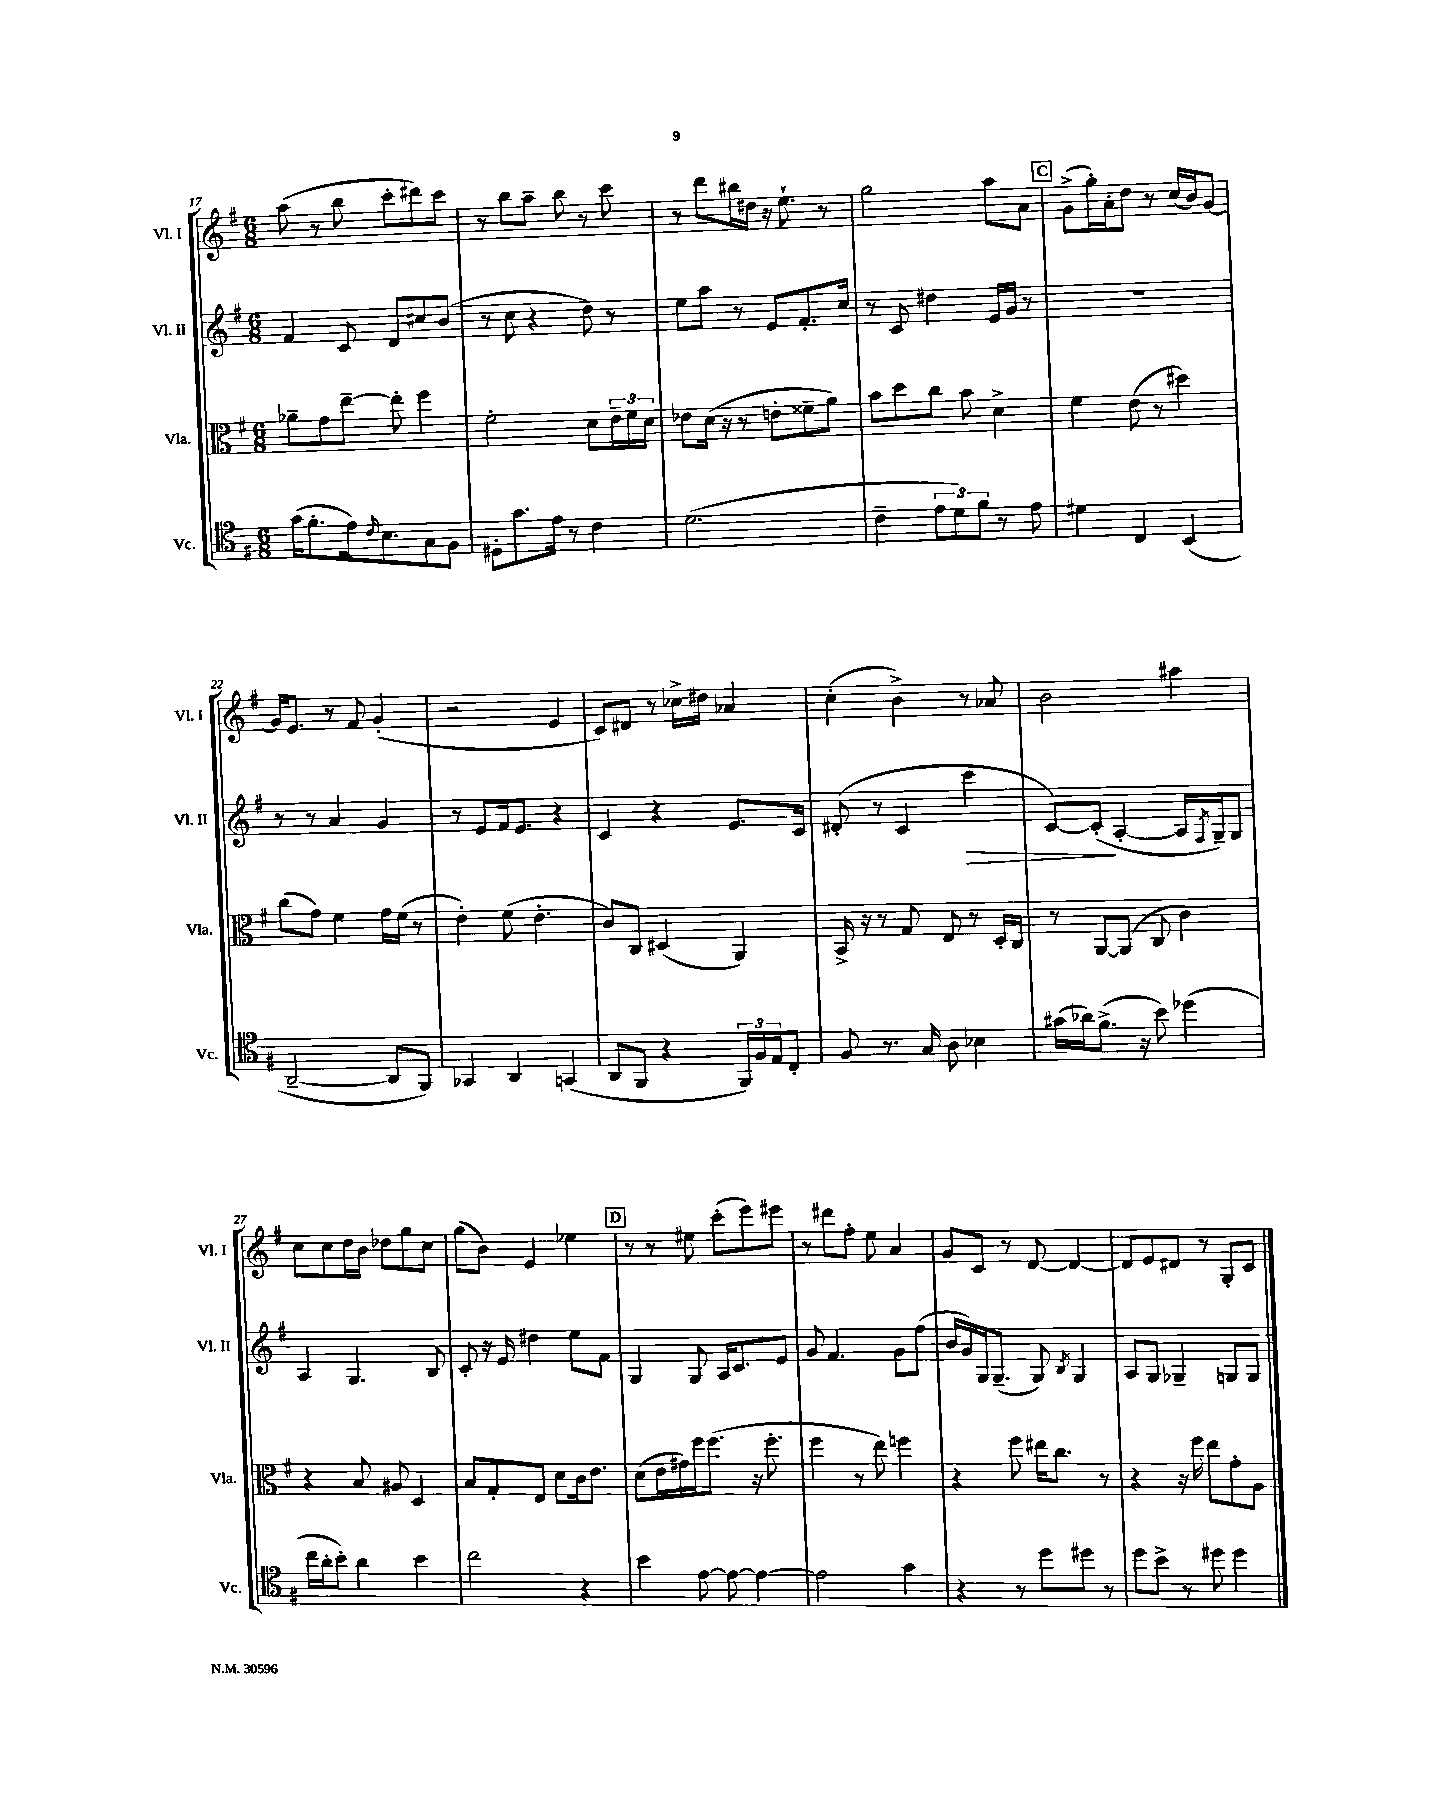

**kern	**kern	**kern	**kern
*staff4	*staff3	*staff2	*staff1
*clefC4	*clefC3	*clefG2	*clefG2
*k[f#]	*k[f#]	*k[f#]	*k[f#]
*M6/8	*M6/8	*M6/8	*M6/8
(16g	8a-~	4f#	(8aa
8.f#'	.	.	.
.	8g	.	8r
16e)	[8ee~	8c	8bb
16qqc	.	.	.
8.B	.	.	.
.	8ee']	8d	8ccc'
8G	4ff#	8cc#	8ddd#)
8F#	.	(8b	8ccc
=	=	=	=
8D#'	2f#'	8r	8r
8.g	.	8cc	8bb
.	.	4r	8aa~
16e	.	.	.
8r	.	.	8bb
4c	8d	8dd)	8r
.	24e~	8r	8ccc
.	24f#	.	.
.	24d	.	.
=	=	=	=
(2.d	8e-	8ee	8r
.	(16d	8aa	8ddd
.	16r	.	.
.	8r	8r	16bb#
.	.	.	16dd#
.	8e'	8e	16r
.	.	.	8.ee`
.	8f##~	8.f#'	.
.	8a)	.	8r
.	.	16cc	.
=	=	=	=
4c~	8b	8r	2gg
.	8dd	8c	.
12e	8cc	4dd#	.
12d)	.	.	.
.	8b	.	.
12f#	.	.	.
8r	4d^	16e	8aa
.	.	16g	.
8e	.	8r	8a
=	=	=	=
4d#	4f#	2.r	(8g^
.	.	.	16gg')
.	.	.	16a'
4C	(8e	.	8dd
.	8r	.	8r
(4BB	4dd#)	.	(16cc
.	.	.	16b)
.	.	.	[8g
=	=	=	=
[2AA~	(8cc	8r	16g]
.	.	.	8.e
.	8g)	8r	.
.	4f#	4a	8r
.	.	.	8f#
8AA]	16g	4g	(4g'
.	(16f#	.	.
8FF#)	8r	.	.
=	=	=	=
4GG-	4e')	8r	2r
.	.	8e	.
4AA	(8f#	16f#	.
.	.	8.e	.
.	4.e'	.	.
(4GG	.	4r	4e
=	=	=	=
8AA	8c)	4c	8c)
8FF#	8C	.	8d#
4r	(4D#	4r	8r
.	.	.	16cc-^
.	.	.	16dd#
24FF#)	4AA)	8.e	4a-
24F#	.	.	.
24E	.	.	.
8C'	.	.	.
.	.	16c	.
=	=	=	=
8F#	16BB^	(8d#'	(4cc'
.	16r	.	.
8.r	8r	8r	.
.	8G	4c	4b^)
16G	.	.	.
8A	8E	.	.
4B-	8r	4ccc	8r
.	16D'	.	8a-
.	16C	.	.
=	=	=	=
(16g#	8r	[8c)	2b
16a-)	.	.	.
(8.f#^	[8AA	(8c']	.
.	(8AA]	[4A'	.
16r	.	.	.
8b)	8C	.	.
(4dd-	4c)	16A]	4aa#
.	.	8qF#	.
.	.	16G~)	.
.	.	8G	.
=	=	=	=
16cc	4r	4A	8cc
16a'	.	.	.
8b')	.	.	8cc
4a	8B	4.G	16dd
.	.	.	16b
.	8A#	.	8dd-
4b	4D	.	8gg
.	.	8B	8cc
=	=	=	=
2cc	8B	8c'	(8gg
.	8G'	16r	8b)
.	.	16e	.
.	8E	4dd#	4e
.	8d	.	.
4r	16c	8ee	4ee-
.	8.e	.	.
.	.	8f#	.
=	=	=	=
4b	(8d	4G	8r
.	16e	.	8r
.	16g#)	.	.
[8e	16ff#	8G	8ee#
.	(8.ff#	.	.
8e_	.	16A	(8ccc'
.	.	8.c	.
4e_	16r	.	8eee)
.	8.ff#'	.	.
.	.	8e	8eee#
=	=	=	=
2e]	4ff#	8g	8r
.	.	4.f#	8ddd#
.	8r	.	8ff#'
.	8ee)	.	8ee
4g	4ff	8g	4a
.	.	(8ff#	.
=	=	=	=
4r	4r	16b	8g
.	.	16g)	.
.	.	16G	8c
.	.	(8.G~	.
8r	8ff#	.	8r
8dd	16ee#	8G)	[8d
.	8.cc	.	.
.	.	8qB	.
8dd#	.	4G	4d_
8r	8r	.	.
=	=	=	=
8dd	4r	8A	8d]
8b^	.	8G	8e
8r	16r	4G-~	8d#
.	16ff#	.	.
8dd#	8ee	.	8r
4dd#	8g'	8G	8G'
.	8A	8G	8c
==	==	==	==
*-	*-	*-	*-
